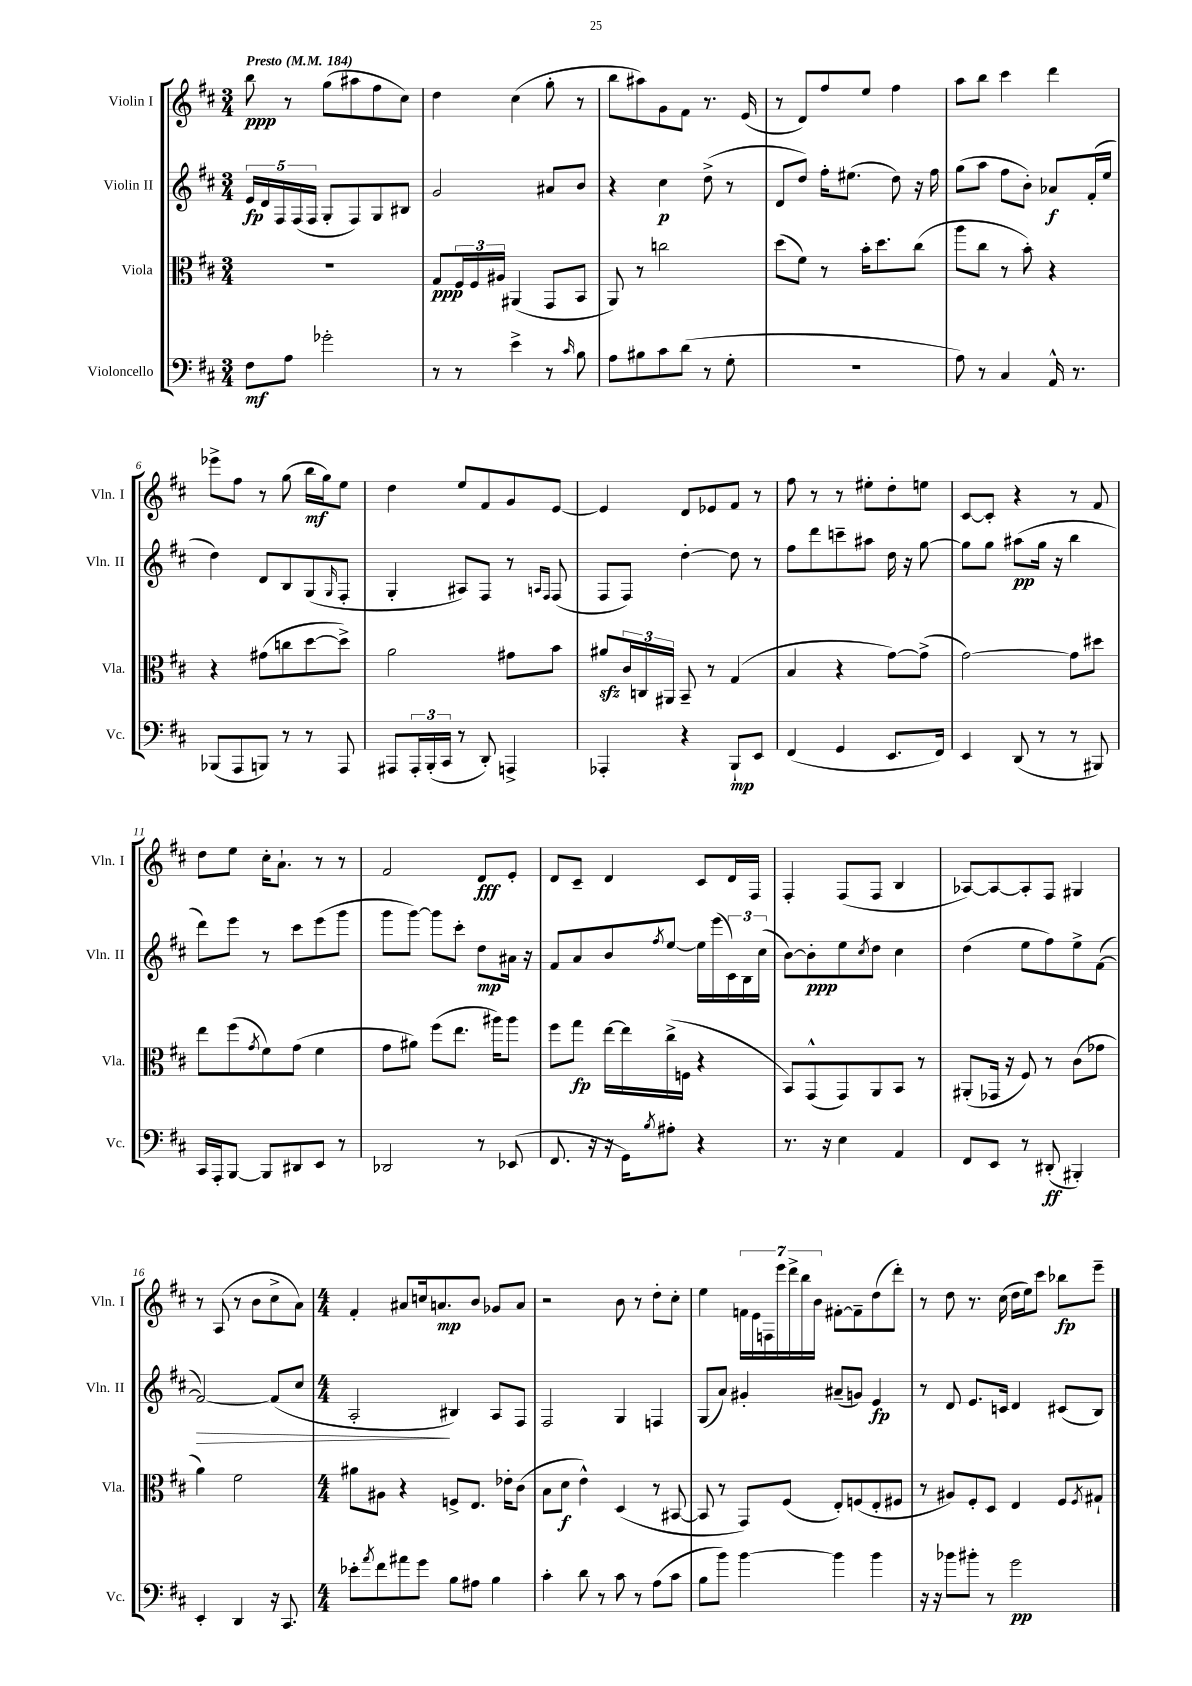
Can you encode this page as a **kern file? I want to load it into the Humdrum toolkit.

**kern	**dynam	**kern	**dynam	**kern	**dynam	**kern	**dynam
*part4	*part4	*part3	*part3	*part2	*part2	*part1	*part1
*staff4	*staff4	*staff3	*staff3	*staff2	*staff2	*staff1	*staff1
*I"Violoncello	*	*I"Viola	*	*I"Violin II	*	*I"Violin I	*
*I'Vc.	*	*I'Vla.	*	*I'Vln. II	*	*I'Vln. I	*
*clefF4	*	*clefC3	*	*clefG2	*	*clefG2	*
*k[f#c#]	*	*k[f#c#]	*	*k[f#c#]	*	*k[f#c#]	*
*M3/4	*	*M3/4	*	*M3/4	*	*M3/4	*
*MM184	*	*MM184	*	*MM184	*	*MM184	*
=1	=1	=1	=1	=1	=1	=1	=1
!	!	!	!	!	!	!LO:TX:a:B:t=Presto	!
8F#\L	mf	2.r	.	20e/LL	fp	8bb\	ppp
.	.	.	.	20d/	.	.	.
.	.	.	.	20F#/	.	.	.
8A\J	.	.	.	.	.	8r	.
.	.	.	.	(20F#/	.	.	.
.	.	.	.	20F#/JJ	.	.	.
2g-X'\	.	.	.	8G'/L	.	(8gg\L	.
.	.	.	.	8F#/)	.	8aa#X\	.
.	.	.	.	8G/	.	8ff#\	.
.	.	.	.	8B#X/J	.	8cc#\J)	.
=2	=2	=2	=2	=2	=2	=2	=2
8r	.	8G/L	ppp	2g/	.	4dd\	.
8r	.	24F#/L	.	.	.	.	.
.	.	24F#/	.	.	.	.	.
.	.	24A#X/JJ	.	.	.	.	.
4e^\	.	(4AA#X/	.	.	.	(4cc#\	.
8r	.	8GG/L	.	8a#X/L	.	8gg'\	.
16qqc#/	.	.	.	.	.	.	.
8B\	.	8BB/J	.	8b/J	.	8r	.
=3	=3	=3	=3	=3	=3	=3	=3
8A\L	.	8AA/)	.	4r	.	8bb\L	.
8B#X\	.	8r	.	.	.	8aa#X\)	.
8c#\	.	2ccn\	.	4cc#\	p	8g\	.
(8d\J	.	.	.	.	.	8f#\J	.
8r	.	.	.	(8dd^\	.	8.r	.
8G'\	.	.	.	8r	.	.	.
.	.	.	.	.	.	(16e/	.
=4	=4	=4	=4	=4	=4	=4	=4
2.r	.	(8dd\L	.	8d/L	.	8r	.
.	.	8f#\J)	.	8dd/J)	.	8d/L)	.
.	.	8r	.	16ff#'\KL	.	8ff#/	.
.	.	.	.	(8.ee#X\J	.	.	.
.	.	16b'\KL	.	.	.	8ee/J	.
.	.	8.dd\	.	.	.	.	.
.	.	.	.	8dd\)	.	4ff#\	.
.	.	(8cc#\J	.	16r	.	.	.
.	.	.	.	16ff#\	.	.	.
=5	=5	=5	=5	=5	=5	=5	=5
8A\)	.	8aa\L	.	(8gg\L	.	8aa\L	.
8r	.	8cc#\J	.	8aa\J	.	8bb\J	.
4C#/	.	8r	.	8ff#\L	.	4ccc#\	.
.	.	8b'\)	.	8b'\J)	.	.	.
16AA^^/	.	4r	.	8a-X/L	f	4ddd\	.
8.r	.	.	.	.	.	.	.
.	.	.	.	(16f#'/L	.	.	.
.	.	.	.	16ee/JJ	.	.	.
!!LO:LB:g=z
=6	=6	=6	=6	=6	=6	=6	=6
(8BBB-X/L	.	4r	.	4dd\)	.	8eee-X^\L	.
8AAA/	.	.	.	.	.	8ff#\J	.
8BBBn/J)	.	(8g#X\L	.	8d/L	.	8r	.
8r	.	8ccn\	.	8B/	.	(8gg\	.
8r	.	[8dd\	.	(8G/	.	16bb\LL	mf
.	.	.	.	.	.	16gg\J)	.
.	.	.	.	16qqG/	.	.	.
8AAA/	.	8dd^\J])	.	8F#'/J	.	8ee\J	.
=7	=7	=7	=7	=7	=7	=7	=7
8AAA#X/L	.	2a\	.	4G'/	.	4dd\	.
24AAA#'/L	.	.	.	.	.	.	.
(24BBB'/	.	.	.	.	.	.	.
24CC#/JJ	.	.	.	.	.	.	.
8r	.	.	.	8A#X/L)	.	8ee/L	.
8DD'/)	.	.	.	8F#/J	.	8f#/	.
4AAAn^/	.	8g#X\L	.	8r	.	8g/	.
.	.	.	.	16qqAn/LL	.	.	.
.	.	.	.	16qqF#/JJ	.	.	.
.	.	8b\J	.	(8F#/	.	[8e/J	.
=8	=8	=8	=8	=8	=8	=8	=8
4AAA-X'/	.	8a#Xzz/L	.	8F#/L	.	4e/]	.
.	.	24c#/L	.	8F#/J)	.	.	.
.	.	24Cn/	.	.	.	.	.
.	.	24AA#X/JJ	.	.	.	.	.
4r	.	8BB~/	.	[4dd'\	.	8d/L	.
.	.	8r	.	.	.	8e-X/	.
8BBB`/L	mp	(4G/	.	8dd\]	.	8f#/J	.
8EE/J	.	.	.	8r	.	8r	.
=9	=9	=9	=9	=9	=9	=9	=9
(4FF#/	.	4B/	.	8ff#\L	.	8ff#\	.
.	.	.	.	8ddd\	.	8r	.
4GG/	.	4r	.	8cccn~\	.	8r	.
.	.	.	.	8aa#X\J	.	8ee#X'\L	.
8.EE/L	.	[8g\L)	.	16dd\	.	8dd'\	.
.	.	.	.	16r	.	.	.
.	.	(8g^\J]	.	[8gg\	.	8een\J	.
16FF#/Jk)	.	.	.	.	.	.	.
=10	=10	=10	=10	=10	=10	=10	=10
4EE/	.	[2g\)	.	8gg\L]	.	[8c#/L	.
.	.	.	.	8gg\J	.	8c#'/J]	.
(8DD/	.	.	.	(8aa#X\L	pp	4r	.
8r	.	.	.	16gg\Jk	.	.	.
.	.	.	.	16r	.	.	.
8r	.	8g\L]	.	4bb\	.	8r	.
8BBB#X/)	.	8dd#X\J	.	.	.	8f#/	.
!!LO:LB:g=z
=11	=11	=11	=11	=11	=11	=11	=11
16CC#/LL	.	8ee\L	.	8ddd\L)	.	8dd\L	.
16AAA'/J	.	.	.	.	.	.	.
[8BBB/J	.	(8ff#\	.	8eee\J	.	8ee\J	.
.	.	8qg/	.	.	.	.	.
8BBB/L]	.	8f#\)	.	8r	.	16cc#'\KL	.
.	.	.	.	.	.	8.a`\J	.
8DD#X/	.	(8g\J	.	8ccc#\L	.	.	.
8EE/J	.	4f#\	.	(8eee\	.	8r	.
8r	.	.	.	8ggg\J	.	8r	.
=12	=12	=12	=12	=12	=12	=12	=12
2DD-X/	.	8g\L	.	8ggg\L	.	2f#/	.
.	.	8a#X\J)	.	[8ggg\J)	.	.	.
.	.	(8ff#\L	.	8ggg\L]	.	.	.
.	.	8.ee\J	.	8ccc#'\J	.	.	.
8r	.	.	.	8dd\L	mp	8d/L	fff
.	.	16aa#X\KL)	.	.	.	.	.
(8EE-X/	.	8aa#\J	.	16a#X\Jk	.	8e'/J	.
.	.	.	.	16r	.	.	.
=13	=13	=13	=13	=13	=13	=13	=13
8.FF#/	.	8ff#\L	.	8f#/L	.	8d/L	.
.	.	8gg\J	fp	8a/	.	8c#~/J	.
16r	.	.	.	.	.	.	.
16r	.	[16ee\LL	.	8b/	.	4d/	.
16GG\KL)	.	16ee\]	.	.	.	.	.
8qB/	.	.	.	8qff#/	.	.	.
8A#X'\J	.	(16cc#^\	.	[8ee/J	.	.	.
.	.	16Fn\JJ	.	.	.	.	.
4r	.	4r	.	16ee\LL]	.	8c#/L	.
.	.	.	.	(16eee\	.	.	.
.	.	.	.	24c#\)	.	16d/L	.
.	.	.	.	24B\	.	.	.
.	.	.	.	.	.	16F#/JJ	.
.	.	.	.	(24cc#\JJ	.	.	.
=14	=14	=14	=14	=14	=14	=14	=14
8.r	.	8BB/L)	.	[8b\L)	.	4F#'/	.
.	.	(8GG^^/	.	8b'\]	ppp	.	.
16r	.	.	.	.	.	.	.
4E\	.	8GG/)	.	8ee\	.	(8F#/L	.
.	.	.	.	8qcc#/	.	.	.
.	.	8AA/	.	8dd\J	.	8F#/J	.
4AA/	.	8BB/J	.	4cc#\	.	4B/	.
.	.	8r	.	.	.	.	.
=15	=15	=15	=15	=15	=15	=15	=15
8FF#/L	.	(8AA#X'/L	.	(4dd\	.	[8A-X/L)	.
8EE/J	.	16GG-X/Jk	.	.	.	8A-/_	.
.	.	16r	.	.	.	.	.
8r	.	8F#/)	.	8ee\L	.	8A-'/]	.
(8DD#X'/	ff	8r	.	8ff#\)	.	8F#/J	.
4BBB#X'/)	.	(8c#\L	.	8ee^\	.	4G#X/	.
.	.	8g-X\J	.	([8f#\J	.	.	.
!!LO:LB:g=z
=16	=16	=16	=16	=16	=16	=16	=16
!	!	!	!	!	!LO:HP:b	!	!
4EE'/	.	4a\)	.	2f#/_)	>	8r	.
.	.	.	.	.	.	(8A/	.
4DD/	.	2f#\	.	.	.	8r	.
.	.	.	.	.	.	8b\L	.
16r	.	.	.	(8f#/L]	.	8cc#^\	.
8.CC#/	.	.	.	.	.	.	.
.	.	.	.	8cc#/J	.	8a\J)	.
=17	=17	=17	=17	=17	=17	=17	=17
*M4/4	*	*M4/4	*	*M4/4	*	*M4/4	*
8e-X'\L	.	8a#X\L	.	2A'/	.	4f#'/	.
8qa/	.	.	.	.	.	.	.
8f#\	.	8A#X\J	.	.	.	.	.
8a#X\	.	4r	.	.	.	8a#X/L	.
8g\J	.	.	.	.	.	16ccn/k	.
.	.	.	.	.	.	8.an/	mp
8B\L	.	8Fn^/L	.	4B#X/)	]	.	.
8A#X\J	.	8.E/J	.	.	.	8b/J	.
4B\	.	.	.	8A/L	.	8g-X/L	.
.	.	16e-X'\KL	.	.	.	.	.
.	.	(8c#\J	.	8F#/J	.	8a/J	.
=18	=18	=18	=18	=18	=18	=18	=18
4c#'\	.	8B\L	.	2F#/	.	2r	.
.	.	8d\J	f	.	.	.	.
8d\	.	4e^^\)	.	.	.	.	.
8r	.	.	.	.	.	.	.
8c#\	.	(4D/	.	4G/	.	8b\	.
8r	.	.	.	.	.	8r	.
(8A\L	.	8r	.	4Fn/	.	8dd'\L	.
8c#\J	.	[8BB#X/	.	.	.	8cc#'\J	.
=19	=19	=19	=19	=19	=19	=19	=19
8B\L	.	8BB#/]	.	(8G/L	.	4ee\	.
8b\J)	.	8r	.	8a/J)	.	.	.
[4b\	.	8GG/L)	.	4g#X'/	.	28fn\LL	.
.	.	.	.	.	.	28e\	.
.	.	.	.	.	.	28Fn\	.
.	.	.	.	.	.	28eee\	.
.	.	(8F#/J	.	.	.	.	.
.	.	.	.	.	.	28ddd^\	.
.	.	.	.	.	.	28bb\	.
.	.	.	.	.	.	28b\JJ	.
4b\]	.	8E'/L)	.	(8a#X~/L	.	[8f#X'\L	.
.	.	(8Fn/	.	8gn/J)	.	8f#~\]	.
4b\	.	8E'/	.	4e/	fp	(8dd\	.
.	.	8F#X/J	.	.	.	8ddd'\J)	.
=20	=20	=20	=20	=20	=20	=20	=20
16r	.	8r	.	8r	.	8r	.
16r	.	.	.	.	.	.	.
8b-X\L	.	8A#X/L)	.	8d/	.	8dd\	.
8b#X'\J	.	8F#'/	.	8.e/L	.	8.r	.
8r	.	8D/J	.	.	.	.	.
.	.	.	.	16cn/Jk	.	(16cc#\	.
2g\	pp	4E/	.	4d/	.	16dd\LL	.
.	.	.	.	.	.	16ee\J)	.
.	.	.	.	.	.	8ccc#\J	.
.	.	8F#/L	.	(8c#X/L	.	8bb-X\L	fp
.	.	8qF#/	.	.	.	.	.
.	.	8G#X`/J	.	8B/J)	.	8eee~\J	.
==	==	==	==	==	==	==	==
*-	*-	*-	*-	*-	*-	*-	*-
